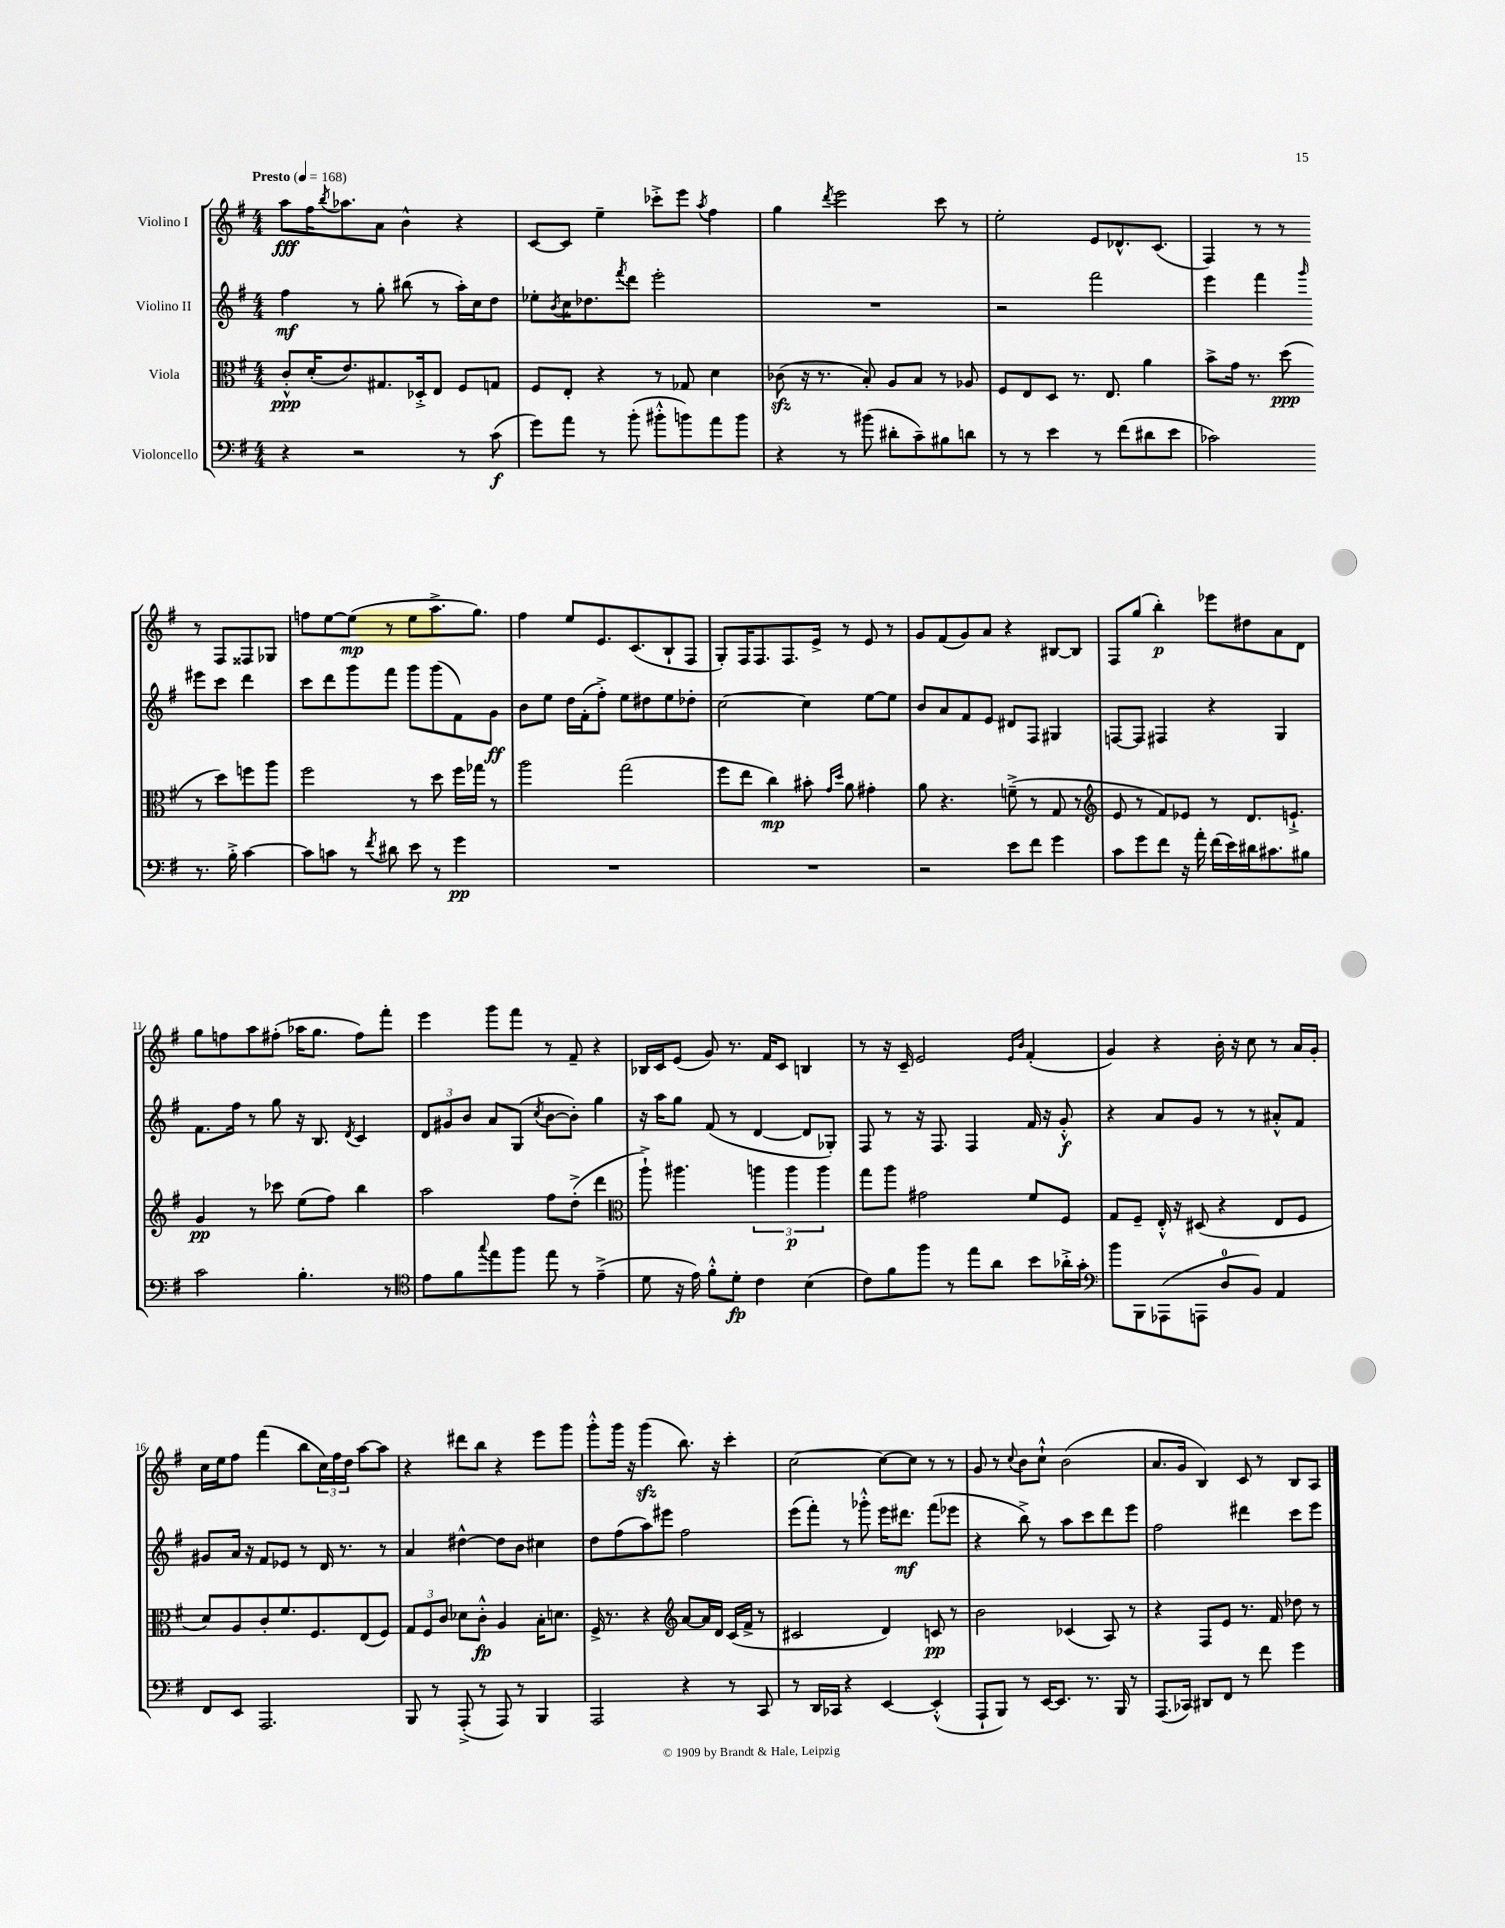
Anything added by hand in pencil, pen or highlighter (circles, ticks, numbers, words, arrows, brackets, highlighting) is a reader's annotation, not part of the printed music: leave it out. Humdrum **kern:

**kern	**dynam	**kern	**dynam	**kern	**dynam	**kern	**dynam
*part4	*part4	*part3	*part3	*part2	*part2	*part1	*part1
*staff4	*staff4	*staff3	*staff3	*staff2	*staff2	*staff1	*staff1
*I"Violoncello	*	*I"Viola	*	*I"Violino II	*	*I"Violino I	*
*clefF4	*	*clefC3	*	*clefG2	*	*clefG2	*
*k[f#]	*	*k[f#]	*	*k[f#]	*	*k[f#]	*
*M4/4	*	*M4/4	*	*M4/4	*	*M4/4	*
*MM168	*	*MM168	*	*MM168	*	*MM168	*
=1	=1	=1	=1	=1	=1	=1	=1
!	!	!	!	!	!	!LO:TX:a:B:t=Presto	!
4r	.	8c'^^/L	ppp	4ff#\	mf	8aa\L	fff
.	.	(16d'/K	.	.	.	16ff#\K	.
.	.	.	.	.	.	8qbb/	.
.	.	8.e/)	.	.	.	8.aa-X\	.
2r	.	.	.	8r	.	.	.
.	.	8.G#X/	.	8gg'\	.	8a\J	.
.	.	.	.	(8bb#X\	.	4b^^\	.
.	.	16D-X'^/k	.	.	.	.	.
.	.	8E/J	.	8r	.	.	.
8r	.	8F#/L	.	16aa'\LL)	.	4r	.
.	.	.	.	16cc\J	.	.	.
(8c\	f	8Gn/J	.	8dd\J	.	.	.
=2	=2	=2	=2	=2	=2	=2	=2
8g\L)	.	8F#/L	.	8ee-X'\L	.	[8c/L	.
.	.	.	.	8qb/	.	.	.
8a\J	.	8E'/J	.	16cc\K	.	8c/J]	.
.	.	.	.	8.dd-X\	.	.	.
8r	.	4r	.	.	.	4ee~\	.
.	.	.	.	8qfff#/	.	.	.
(8b'\	.	.	.	8ddd\J	.	.	.
8b#X'^^\L	.	8r	.	2eee'\	.	8ccc-X'^\L	.
8bn\)	.	8G-X/	.	.	.	8eee\J	.
.	.	.	.	.	.	8qaa/	.
8a\	.	4d\	.	.	.	4ff#\	.
8b\J	.	.	.	.	.	.	.
=3	=3	=3	=3	=3	=3	=3	=3
4r	.	(8c-Xzz\	.	1r	.	4gg\	.
.	.	16r	.	.	.	.	.
.	.	8.r	.	.	.	.	.
.	.	.	.	.	.	8qddd/	.
8r	.	.	.	.	.	2eee\	.
(8b#X\	.	8B'/)	.	.	.	.	.
8d#X'\L	.	8A/L	.	.	.	.	.
8c~\)	.	8B/J	.	.	.	.	.
8B#X\	.	8r	.	.	.	8ccc\	.
8dn\J	.	8A-X/	.	.	.	8r	.
=4	=4	=4	=4	=4	=4	=4	=4
8r	.	8F#/L	.	2r	.	2ee'\	.
8r	.	8E/	.	.	.	.	.
4e\	.	8D/J	.	.	.	.	.
.	.	8.r	.	.	.	.	.
8r	.	.	.	2fff#\	.	8e/L	.
.	.	8.E/	.	.	.	.	.
(8f#\L	.	.	.	.	.	8.d-X^^/	.
8d#X\	.	4a\	.	.	.	.	.
.	.	.	.	.	.	(8.c/J	.
8e\J	.	.	.	.	.	.	.
=5	=5	=5	=5	=5	=5	=5	=5
2c-X\)	.	8b^\L	.	4eee\	.	4F#/)	.
.	.	16g\Jk	.	.	.	.	.
.	.	8.r	.	.	.	.	.
.	.	.	.	4fff#\	.	8r	.
.	.	(8dd\	ppp	.	.	8r	.
.	.	.	.	16qqggg/	.	.	.
8.r	.	8r	.	8eee#X\L	.	8r	.
.	.	8dd\L)	.	8ccc\J	.	8F#/L	.
16B'^\	.	.	.	.	.	.	.
[4c-\	.	8ffn\	.	4ddd\	.	8F##X/	.
.	.	8aa\J	.	.	.	8G-X/J	.
!!LO:LB:g=z
=6	=6	=6	=6	=6	=6	=6	=6
8c-X\L]	.	2ff#\	.	8ccc\L	.	8ffn\L	.
8cn\J	.	.	.	8ddd\	.	[8ee\	.
8r	.	.	.	8ggg\	.	(8ee\J]	mp
8qf#/	.	.	.	.	.	.	.
8d#X\	.	.	.	8fff#\J	.	8r	.
8e\	.	8r	.	8ggg\L	.	8ee\L	.
8r	.	8dd\	.	(8ggg\	.	8.aa^\	.
4g\	pp	16ff#\LL	.	8f#\)	.	.	.
.	.	16gg-X\JJ	.	.	.	8.gg\J)	.
.	.	8r	.	8g\J	ff	.	.
=7	=7	=7	=7	=7	=7	=7	=7
1r	.	2aa\	.	8b\L	.	4ff#\	.
.	.	.	.	8ee\J	.	.	.
.	.	.	.	16dd\LL	.	8ee/L	.
.	.	.	.	(16f#'\J	.	.	.
.	.	.	.	8ff#'^\J)	.	8.e/	.
.	.	(2gg\	.	8ee\L	.	.	.
.	.	.	.	.	.	(8.c/	.
.	.	.	.	8dd#X\	.	.	.
.	.	.	.	8ee\	.	8B`/	.
.	.	.	.	8dd-X'\J	.	8F#/J	.
=8	=8	=8	=8	=8	=8	=8	=8
1r	.	8ff#\L	.	[2cc\	.	8G'/L)	.
.	.	8ee\J	.	.	.	16F#/K	.
.	.	.	.	.	.	8.F#/	.
.	.	4cc\)	mp	.	.	.	.
.	.	.	.	.	.	8.F#/	.
.	.	8b#X'\	.	4cc\]	.	.	.
.	.	.	.	.	.	16e^/Jk	.
.	.	16qqg/LL	.	.	.	.	.
.	.	16qqdd/JJ	.	.	.	.	.
.	.	8a\	.	.	.	8r	.
.	.	4g#X'\	.	[8ee\L	.	8e/	.
.	.	.	.	8ee\J]	.	8r	.
=9	=9	=9	=9	=9	=9	=9	=9
2r	.	8a\	.	8b/L	.	8g/L	.
.	.	4.r	.	8a/	.	(8f#/	.
.	.	.	.	8f#/	.	8g/)	.
.	.	.	.	8e/J	.	8a/J	.
8e\L	.	(8fn~^\	.	8d#X/L	.	4r	.
8f#\J	.	8r	.	8F#/J	.	.	.
4g\	.	8G/	.	4G#X/	.	[8B#X/L	.
.	.	8r	.	.	.	8B#/J]	.
=10	=10	=10	=10	=10	=10	=10	=10
*	*	*clefG2	*	*	*	*	*
8c\L	.	8e/	.	[8Fn/L	.	8F#/L	.
8g\	.	8r	.	8F/J]	.	(8gg/J	.
8f#\J	.	8f#/L)	.	4F#X/	.	4bb'\)	p
16r	.	8e-X/J	.	.	.	.	.
16a'\	.	.	.	.	.	.	.
(16f#\LL	.	8r	.	4r	.	8eee-X\L	.
16e\)	.	.	.	.	.	.	.
16d#X\J	.	8.d/L	.	.	.	8dd#X\	.
8.c#X\	.	.	.	.	.	.	.
.	.	.	.	4G/	.	8a\	.
.	.	8.en`^/J	.	.	.	.	.
8B#X\J	.	.	.	.	.	8d\J	.
!!LO:LB:g=z
=11	=11	=11	=11	=11	=11	=11	=11
2c\	.	4g/	pp	8.f#\L	.	8gg\L	.
.	.	.	.	.	.	8ffn\	.
.	.	.	.	16ff#\Jk	.	.	.
.	.	8r	.	8r	.	8aa\	.
.	.	8ccc-X\	.	8gg\	.	(8ff#X'\J	.
4.B'\	.	(8ee\L	.	16r	.	16aa-X\KL	.
.	.	.	.	8.B/	.	8.gg\J	.
.	.	8ff#\J)	.	.	.	.	.
.	.	.	.	8qd/	.	.	.
.	.	4bb\	.	4c/	.	8ff#\L)	.
8r	.	.	.	.	.	8fff#'\J	.
=12	=12	=12	=12	=12	=12	=12	=12
*clefC4	*	*	*	*	*	*	*
8e\L	.	2aa\	.	12d/L	.	4eee\	.
.	.	.	.	12g#X/	.	.	.
8f#\	.	.	.	.	.	.	.
.	.	.	.	12b/J	.	.	.
8qqgg/	.	.	.	.	.	.	.
8ee\	.	.	.	8a/L	.	8ggg\L	.
8ff#\J	.	.	.	(8G/J	.	8fff#\J	.
.	.	.	.	8qcc/	.	.	.
8ee\	.	8ff#\L	.	[8b\L	.	8r	.
8r	.	(8dd'^\J	.	8b'\J])	.	8f#~/	.
(4e~^\	.	4ddd\	.	4gg\	.	4r	.
=13	=13	=13	=13	=13	=13	=13	=13
*	*	*clefC3	*	*	*	*	*
8d\	.	8aa`^\)	.	16r	.	16B-X/LL	.
.	.	.	.	16aa\KL	.	16c/J	.
16r	.	4.aa#X\	.	8gg\J	.	(8e/J	.
16e\)	.	.	.	.	.	.	.
8f#'^^\L	.	.	.	(8f#/	.	8g/)	.
8d'\J	fp	.	.	8r	.	8.r	.
4c\	.	6aan\	.	[4d/	.	.	.
.	.	.	.	.	.	16f#/KL	.
.	.	.	.	.	.	8c/J	.
.	.	6aa\	p	.	.	.	.
(4B\	.	.	.	8d/L]	.	4Bn/	.
.	.	6aa\	.	.	.	.	.
.	.	.	.	8G-X'/J)	.	.	.
=14	=14	=14	=14	=14	=14	=14	=14
8c\L)	.	8gg\L	.	8F#/	.	8r	.
8f#\	.	8aa\J	.	8r	.	16r	.
.	.	.	.	.	.	16c~/	.
8ff#\J	.	2g#X\	.	16r	.	2e/	.
.	.	.	.	8.F#/	.	.	.
8r	.	.	.	.	.	.	.
8ee\L	.	.	.	4F#/	.	.	.
8a\J	.	.	.	.	.	.	.
.	.	.	.	.	.	16qqe/LL	.
.	.	.	.	.	.	16qqb/JJ	.
8b\L	.	8f#/L	.	16f#/	.	(4f#'/	.
.	.	.	.	16r	.	.	.
16a-X'^\L	.	8F#/J	.	8g'^^/	f	.	.
16g'\JJ	.	.	.	.	.	.	.
=15	=15	=15	=15	=15	=15	=15	=15
*clefF4	*	*	*	*	*	*	*
8b\L	.	8G/L	.	4r	.	4g/)	.
8BBB\	.	8F#~/J	.	.	.	.	.
(8AAA-X\	.	16E'^^/	.	8a/L	.	4r	.
.	.	16r	.	.	.	.	.
8AAAn\J	.	(8D#X/	.	8g/J	.	.	.
8D/L	.	4r	.	8r	.	16b'\	.
.	.	.	.	.	.	16r	.
8BB/J)	.	.	.	8r	.	8cc\	.
4AA/	.	8E/L	.	8a#X'^^/L	.	8r	.
.	.	8F#/J	.	8f#/J	.	16a/LL	.
.	.	.	.	.	.	16g'/JJ	.
!!LO:LB:g=z
=16	=16	=16	=16	=16	=16	=16	=16
8FF#/L	.	8d/L)	.	8g#X/L	.	16cc\LL	.
.	.	.	.	.	.	16ee\J	.
8EE/J	.	8A/	.	16a/Jk	.	8ff#\J	.
.	.	.	.	16r	.	.	.
2.AAA/	.	8c'/	.	8f#/L	.	(4fff#\	.
.	.	8.f#/	.	8e-X/J	.	.	.
.	.	.	.	8r	.	8bb\L	.
.	.	8.F#/	.	.	.	.	.
.	.	.	.	16d/	.	24cc\L)	.
.	.	.	.	.	.	24ff#\	.
.	.	.	.	8.r	.	.	.
.	.	.	.	.	.	24dd\JJ	.
.	.	(8E/	.	.	.	[8aa\L	.
.	.	8F#/J)	.	8r	.	8aa\J]	.
=17	=17	=17	=17	=17	=17	=17	=17
8BBB/	.	12G/L	.	4a/	.	4r	.
.	.	12F#/	.	.	.	.	.
8r	.	.	.	.	.	.	.
.	.	12c/J	.	.	.	.	.
(8AAA'^/	.	8d-X\L	.	[4dd#X^^\	.	8ddd#X\L	.
8r	.	8c'^^\J	fp	.	.	8bb\J	.
8AAA/)	.	4A/	.	8dd#\L]	.	4r	.
8r	.	.	.	8b\J	.	.	.
4BBB/	.	16B'\KL	.	4cc#X\	.	8eee\L	.
.	.	8.dn\J	.	.	.	.	.
.	.	.	.	.	.	8ggg\J	.
=18	=18	=18	=18	=18	=18	=18	=18
2AAA/	.	16F#^/	.	8dd\L	.	8ggg'^^\L	.
.	.	8.r	.	.	.	.	.
.	.	.	.	(8ff#\	.	16ggg\Jk	.
.	.	.	.	.	.	16r	.
.	.	4r	.	8aa\)	.	(4gggzz\	.
.	.	.	.	8eee#X\J	.	.	.
*	*	*clefG2	*	*	*	*	*
4r	.	[8a/L	.	2ff#\	.	8.bb\)	.
.	.	16a/L]	.	.	.	.	.
.	.	16d/JJ	.	.	.	16r	.
8r	.	(16c/LL	.	.	.	4ccc'\	.
.	.	16f#^/JJ	.	.	.	.	.
8CC/	.	8r	.	.	.	.	.
=19	=19	=19	=19	=19	=19	=19	=19
8r	.	2c#X/	.	(8eee\L	.	[2cc\	.
16DD/LL	.	.	.	8fff#'\J)	.	.	.
16CC-X/JJ	.	.	.	.	.	.	.
4r	.	.	.	8r	.	.	.
.	.	.	.	8ggg-X'^^\	.	.	.
[4EE/	.	4d/)	.	16eee\KL	.	8cc\L_	.
.	.	.	.	8.ddd#X\J	mf	.	.
.	.	.	.	.	.	8cc\J]	.
(4EE'^^/]	.	8cn/	pp	(8fff#\L	.	8r	.
.	.	8r	.	8eee-X\J	.	8r	.
=20	=20	=20	=20	=20	=20	=20	=20
8AAA`/L	.	2b\	.	4r	.	8g/	.
8BBB/J)	.	.	.	.	.	8r	.
.	.	.	.	.	.	8qqcc/	.
8r	.	.	.	8bb^\)	.	8b\L	.
[16EE/KL	.	.	.	8r	.	8cc`^^\J	.
8.EE/J]	.	.	.	.	.	.	.
.	.	(4c-X/	.	8aa\L	.	(2b\	.
8.r	.	.	.	8ccc\	.	.	.
.	.	8A/)	.	8ddd\	.	.	.
16BBB/	.	.	.	.	.	.	.
8r	.	8r	.	8eee\J	.	.	.
=21	=21	=21	=21	=21	=21	=21	=21
(8.AAA/L	.	4r	.	2ff#\	.	8.a/L	.
16CC-X/Jk)	.	.	.	.	.	16g/Jk	.
8DD#X/L	.	8F#/L	.	.	.	4B/)	.
8FF#/J	.	8e/J	.	.	.	.	.
8r	.	8.r	.	4ddd#X\	.	8c/	.
8f#\	.	.	.	.	.	8r	.
.	.	16f#/	.	.	.	.	.
4g\	.	8dd-X\	.	8ccc\L	.	8B/L	.
.	.	8r	.	8eee\J	.	8A/J	.
==	==	==	==	==	==	==	==
*-	*-	*-	*-	*-	*-	*-	*-
